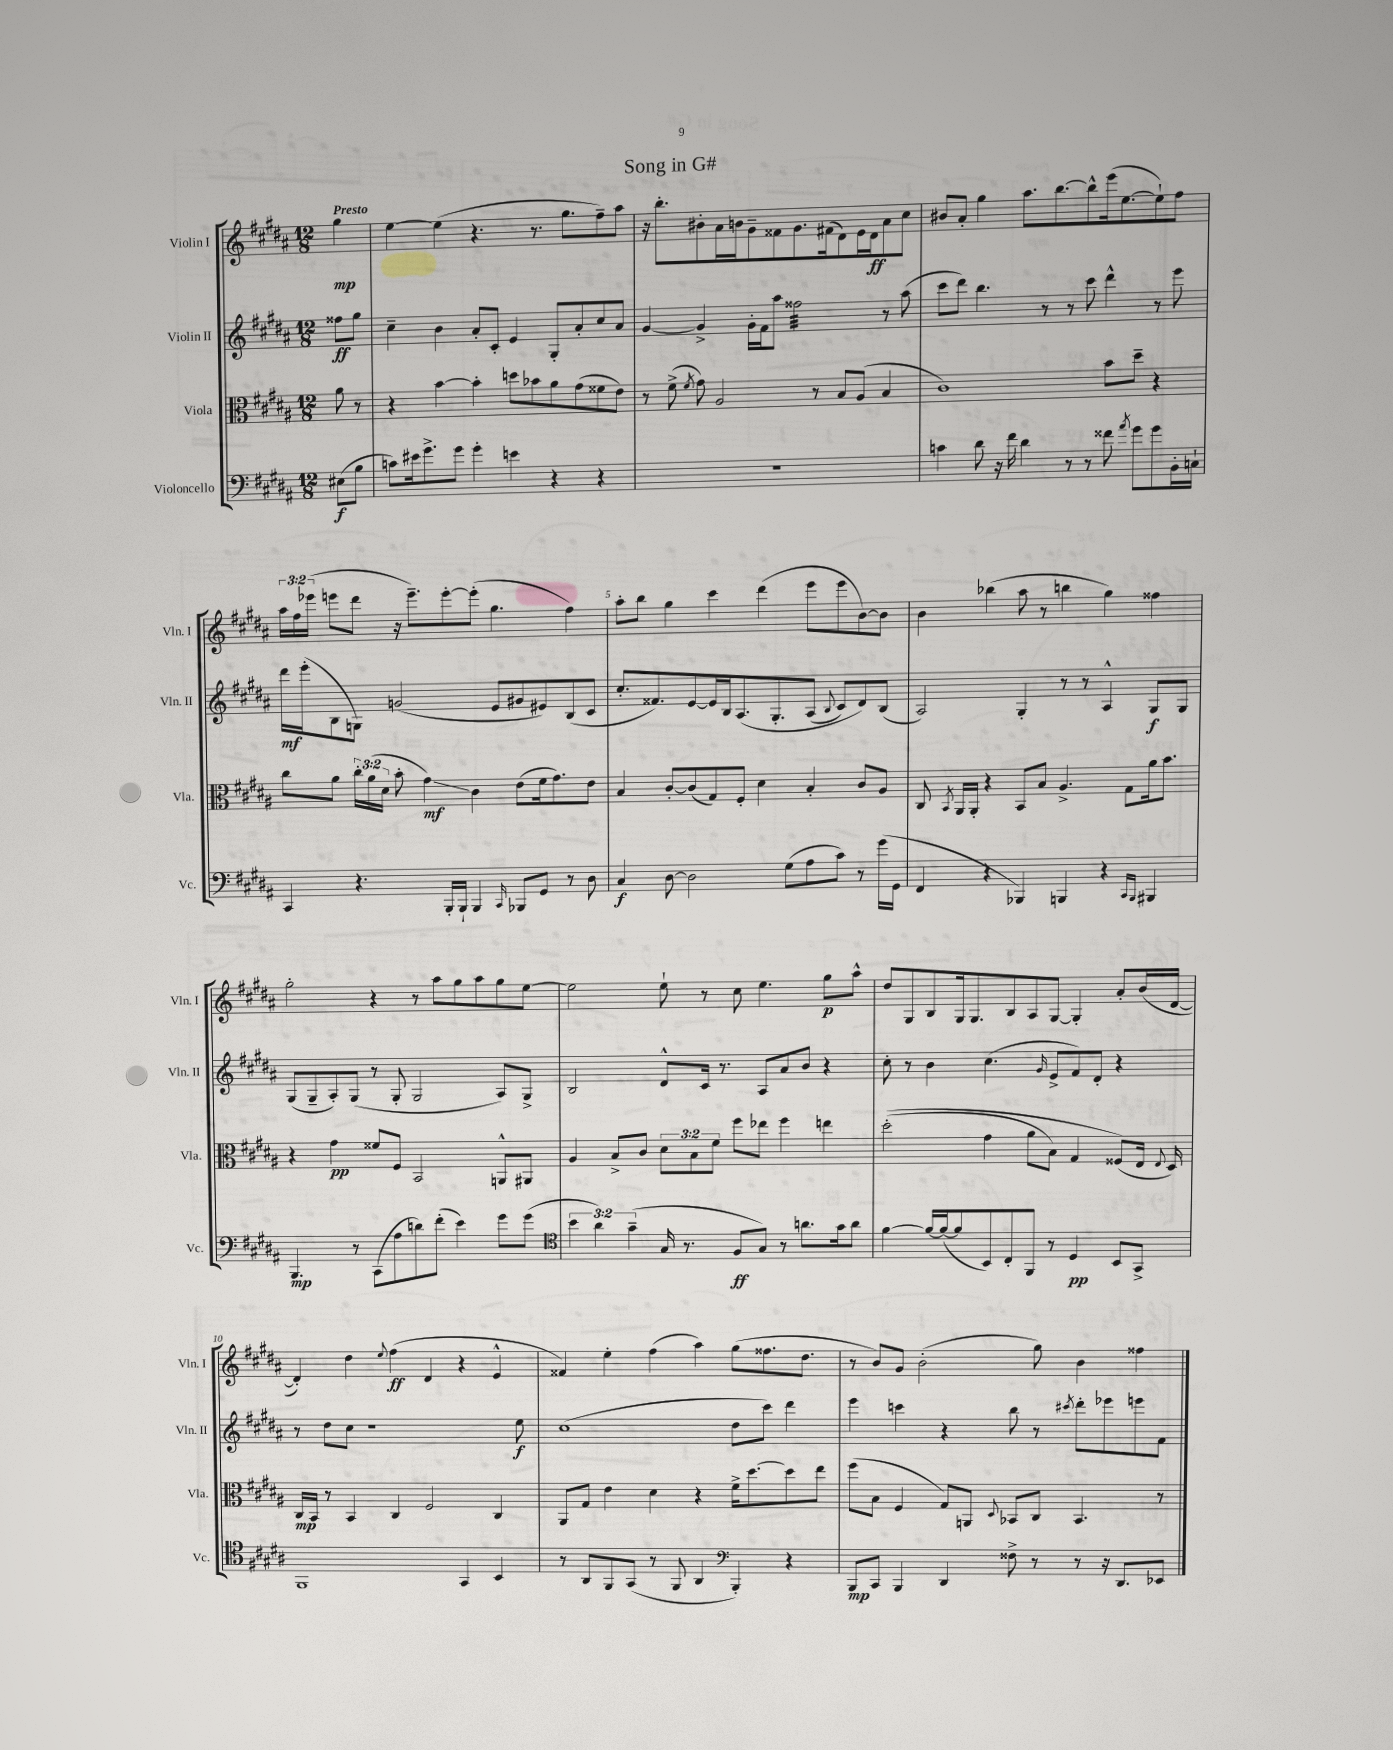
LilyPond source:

\header { title = "Song in G#" }
<<
\new StaffGroup <<
\new Staff = "s0" \with { instrumentName = "Violin I" shortInstrumentName = "Vln. I" } {
    \clef treble \key b \major \numericTimeSignature \time 12/8 \override Staff.TupletNumber.text = #tuplet-number::calc-fraction-text \partial 4 \tempo "Presto"
    \autoBeamOff gis''4\mp |
    e''4~ e''4( r4. r8. gis''8.[ fis''8--) ais''8] |
    r16 b''8.[-. bis'8-. ais'16 b'16 gis'8-- fisis'8 gis'8. fis'16( dis'8) e'16 dis'16\ff ais'8 cis''8] |
    bis'8[ ais'8]-. gis''4 ais''8.[ b''8.~ b''8-^ e'''16( e''8.~ e''8-!) fis''8] |
    \tuplet 3/2 { ais''16[ fis''16 ees'''16]( } e'''8[ dis'''8] r16 e'''8.[--) e'''8~-. e'''8]-.( gis''4. fis''4) |
    ais''8[-. b''8] gis''4 cis'''4 dis'''4( e'''8[ e'''8 b'8~) b'8] |
    b'4 bes''4( ais''8 r8 b''4 gis''4) fisis''4 |
    gis''2-. r4 r8 ais''8[ gis''8 ais''8 gis''8 e''8]~ |
    e''2 e''8-! r8 cis''8 e''4. gis''8[\p ais''8]-^ |
    dis''8[ gis8 b8 gis16 gis8. b8 ais8 gis8]~ gis4-. ais'8[-. b'16( dis'16]~ |
    dis'4-.) dis''4 \appoggiatura { e''8 } fis''4\ff( dis'4 r4 e'4-^ |
    fisis'4) e''4-. fis''4( ais''4) gis''8[( fisis''8. dis''8.] |
    r8 b'8[) gis'8] b'2-.( gis''8) b'4 fisis''4 \bar "|." |
}
\new Staff = "s1" \with { instrumentName = "Violin II" shortInstrumentName = "Vln. II" } {
    \clef treble \key b \major \numericTimeSignature \time 12/8 \partial 4
    \autoBeamOff fisis''8[\ff gis''8] |
    cis''4-- b'4 ais'8[-. cis'8]-. e'4 gis8[-. ais'8-. cis''8 ais'8] |
    gis'4~ gis'4-> gis'16[-. fis'16 ais''8] fisis''2:32 r8 ais''8( |
    cis'''8[ dis'''8]) b''4. r8 r8 cis'''8 dis'''4-^ r8 e'''8 |
    dis'''16[\mf e'''16-.( b8 g8]) g'2( e'8[ gis'8 eis'8) b8( cis'8] |
    cis''8.[-. fisis'8.) e'8~ e'16 b16 ais8.\( gis8.-. ais8]( \appoggiatura { b8 } cis'8[) dis'8\) b8]( |
    ais2) gis4-. r8 r8 ais4-^ gis8[\f gis8] |
    gis8[( gis8-- ais8-.) gis8]( r8 gis8-. gis2 ais8[) gis8]-> |
    b2 dis'8[-^ cis'16] r8. ais8[ ais'8 b'8] r4 |
    cis''8-. r8 b'4 cis''4.( \grace { gis'16 } e'8[-> fis'8) dis'8]-. r4 |
    r8 dis''8[ cis''8] r1 e''8\f |
    cis''1( dis''8[ cis'''8]) dis'''4 |
    e'''4 c'''4 r4 b''8 r8 \acciaccatura { cis'''8 } dis'''8[-. ees'''8 e'''8 fis'8] \bar "|." |
}
\new Staff = "s2" \with { instrumentName = "Viola" shortInstrumentName = "Vla." } {
    \clef alto \key b \major \numericTimeSignature \time 12/8 \override Staff.TupletNumber.text = #tuplet-number::calc-fraction-text \partial 4
    \autoBeamOff ais'8 r8 |
    r4 b'4~ b'4-. d''8[ bes'8 ais'8 gis'8( fisis'8 e'8]) |
    r8 fis'8->( \acciaccatura { fis'8 } gis'8) ais2 r8 b8[ ais8]( b4 |
    cis'1) b'8[ dis''8]-- r4 |
    cis''8[ ais'8] \tuplet 3/2 { cis''16[-. ais'16( dis'16] } b'8-. gis'4\glissando\mf) cis'4 e'8[( fis'16 gis'8.) e'8] |
    b4 cis'8[~-. cis'8( gis8) fis8]-. dis'4 b4-. cis'8[ ais8] |
    cis8 \acciaccatura { b,8 } ais,16[ ais,16]-. r4 b,8[ b8] ais4.-> gis8[ ais'16 b'8.] |
    r4 gis'4\pp fisis'8[ fis8] b,2 a,8[-^ ais,8] |
    ais4 b8[-> cis'8] \tuplet 3/2 { dis'8[ b8 fis'8] } fis''8[ ees''8] fis''4 e''4 |
    dis''2-.(\( gis'4 ais'8[ b8]) gis4 fisis8[(\) e16] \appoggiatura { e8 } dis16) |
    cis16[\mp b,16] r8 b,4 cis4 fis2 cis4 |
    ais,8[ gis8] e'4 dis'4 r4 fis'16[-> dis''8.~ dis''8 e''8] |
    fis''8[( b8] fis4 gis8[) a,8] \appoggiatura { dis8 } bes,8[ cis8] bes,4. r8 \bar "|." |
}
\new Staff = "s3" \with { instrumentName = "Violoncello" shortInstrumentName = "Vc." } {
    \clef bass \key b \major \numericTimeSignature \time 12/8 \override Staff.TupletNumber.text = #tuplet-number::calc-fraction-text \partial 4
    \autoBeamOff eis8[\f( b8] |
    c'8[) eis'16 gis'8.-> gis'8] gis'4-. e'4 r4 r4 |
    R1. |
    c'4 dis'8 r16 fis'16 dis'4 r8 r8 fisis'8 \acciaccatura { ais'8 } gis'8[ gis'8 b,16-. c16]-! |
    cis,4 r4. b,,16[-. b,,16]-! b,,4 \grace { cis,16 } bes,,8[ gis,8] r8 dis8 |
    cis4\f dis8~ dis2 gis8[( ais8 cis'8]) r8 gis'16[( gis,16] |
    fis,4 r4 bes,,4) b,,4 r4 \grace { cis,16[ b,,16] } bis,,4 |
    b,,4.\mp r8 cis,8[( ais8 d'8) fis'8]-.( e'4) gis'8[ gis'8]( |
    \clef tenor \tuplet 3/2 { b'4 ais'4) gis'4--( } gis16 r8. fis8[\ff gis8]) r8 a'8.[ gis'16 a'8] |
    fis'4~ fis'16[~ fis'16~( fis'8 b,8) cis8-. fis,8] r8 dis4\pp b,8[ gis,8]-> |
    fis,1 gis,4 b,4 |
    r8 ais,8[ fis,8 gis,8]( r8 fis,8 ais,4 \clef bass b,,4-.) r4 |
    b,,8[\mp cis,8] b,,4 dis,4 fisis8-> r8 r8 r16 dis,8.[ ees,8] \bar "|." |
}
>>
>>
\layout { \context { \Score \override BarNumber.break-visibility = ##(#f #t #t) barNumberVisibility = #(every-nth-bar-number-visible 5) } }
